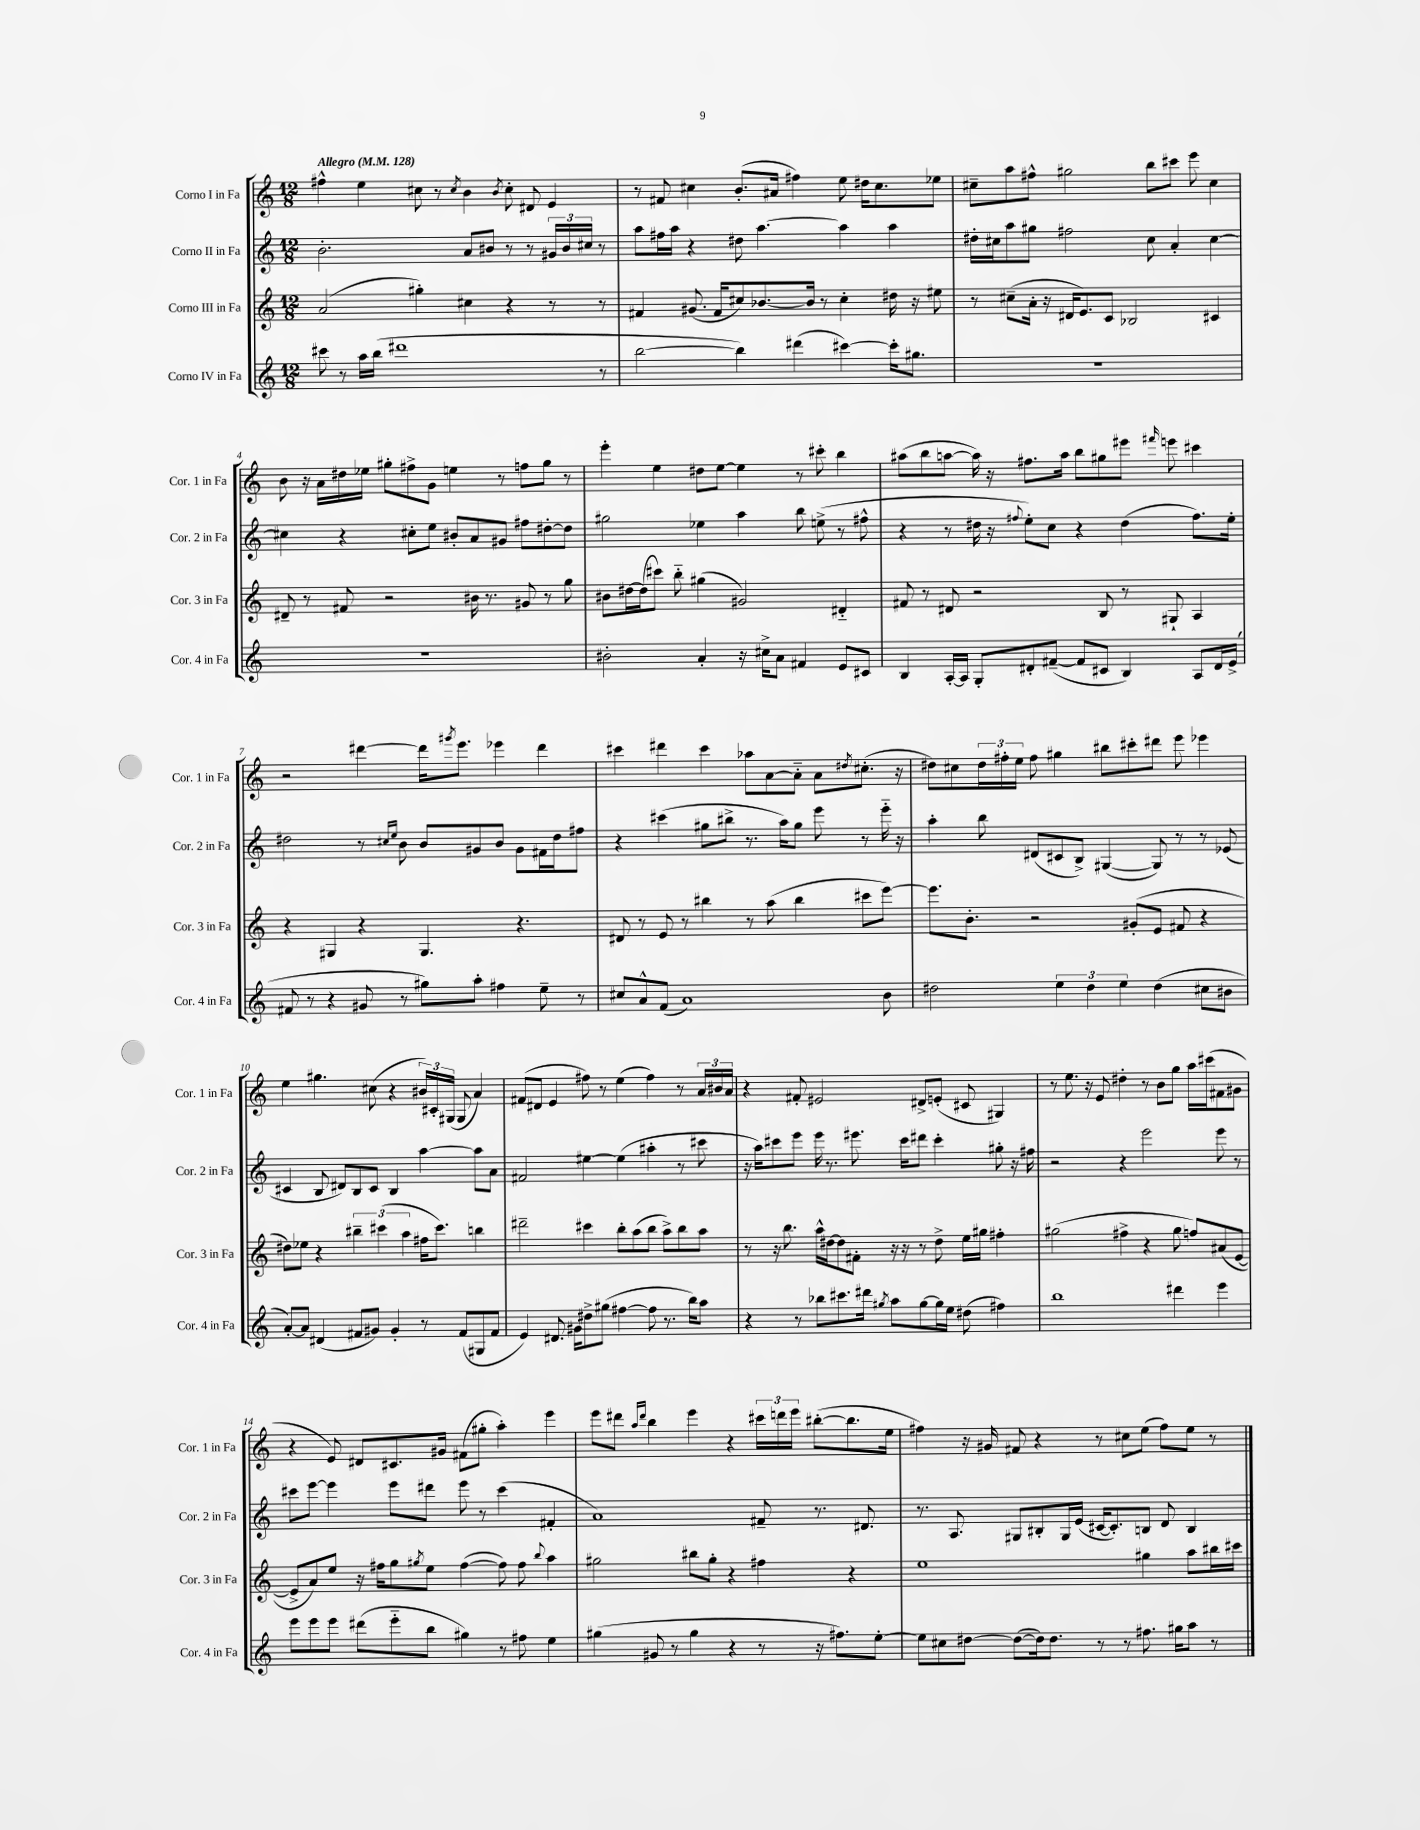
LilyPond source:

<<
\new StaffGroup <<
\new Staff = "s0" \with { instrumentName = "Corno I in Fa" shortInstrumentName = "Cor. 1 in Fa" } {
    \clef treble \key c \major \numericTimeSignature \time 12/8 \tempo "Allegro" 4 = 128
    fis''4-^ e''4 cis''8 r8 \acciaccatura { cis''8 } b'4 \acciaccatura { b'8 } cis''8-. dis'8 e'4 |
    r8 fis'8 cis''4 b'8.-.( ais'16 fis''4) e''8 dis''16 cis''8. ees''8 |
    cis''8-- a''8 fis''8-^ gis''2 b''8 cis'''8 e'''8 cis''4 |
    b'8 r16 a'16 dis''16 ees''16 gis''8-. fis''8-> g'8 e''4 r8 f''8 gis''8 r8 |
    e'''4-. e''4 dis''8 e''8~ e''4 r8 cis'''8-. b''4 |
    ais''8( b''8 a''8~ a''16) r16 fis''8. a''16 b''8 gis''8 eis'''8 \grace { fis'''16 } e'''8 cis'''4 |
    r2 dis'''4~ dis'''16 \acciaccatura { gis'''8 } e'''8. ees'''4 dis'''4 |
    cis'''4 dis'''4 cis'''4 aes''8 a'8~ a'8-_ a'8 \acciaccatura { dis''8 } cis''8.-.( r16 |
    dis''8) cis''8 \tuplet 3/2 { dis''16 fis''16-. e''16 } fis''8 gis''4 bis''8 cis'''8-. dis'''8 e'''8 ees'''4 |
    e''4 gis''4. cis''8( r4 \tuplet 3/2 { bis'16) cis'16-. gis16( } gis8 a'4) |
    fis'8( dis'8 e'4 fis''8) r8 e''4( fis''4) r8 \tuplet 3/2 { a'16 bis'16 a'16 } |
    r4 fis'8-. eis'2 dis'8-> e'8-.( cis'8 gis4) |
    r8 e''8. r16 e'8 dis''4-. r8 b'8 g''8 a''16 cis'''16( fis'8 gis'8 |
    r4 e'8) dis'8 cis'8. gis'16 fis'8( gis''8-. a''4-.) e'''4 |
    e'''8 dis'''8 \grace { a''16 dis'''16 } b''4 e'''4 r4 \tuplet 3/2 { cis'''16 d'''16 e'''16 } bis''8~-.( bis''8. e''16 |
    fis''4) r16 gis'16 fis'8 r4 r8 cis''8 e''8( fis''8) e''8 r8 \bar "|." |
}
\new Staff = "s1" \with { instrumentName = "Corno II in Fa" shortInstrumentName = "Cor. 2 in Fa" } {
    \clef treble \key c \major \numericTimeSignature \time 12/8
    b'2.-. a'8 bis'8 r8 r8 \tuplet 3/2 { gis'16 bis'16 cis''16 } r8 |
    a''8 fis''16 a''16 r4 dis''8 a''4.~ a''4 a''4 |
    dis''16-. cis''16 a''8 gis''8 fis''2 cis''8 a'4-. cis''4~ |
    cis''4 r4 cis''8-. e''8 bis'8-. a'8 gis'8 fis''8 dis''8~-. dis''8 |
    gis''2 ees''4 a''4 b''8 e''8->( r8 fis''8-^ |
    r4 r8 dis''16 r16 \appoggiatura { fis''8 } e''8-.) c''8 r4 dis''4( fis''8.) e''16-. |
    dis''2 r8 \grace { cis''16 e''16 } b'8 b'8 gis'8 b'8 gis'8 fis'16 dis''16 fis''8 |
    r4 cis'''4( gis''8 bis''8-> r8. a''16) gis''8 e'''8 r8 e'''16-_ r16 |
    a''4-. b''8 dis'8( cis'8 b8->) gis4~( gis8) r8 r8 ees'8( |
    cis'4 b8 dis'8) b8 cis'8 b4 a''4~ a''8 a'8 |
    fis'2 eis''4~ eis''4( ais''4-. r8 cis'''8 |
    r16 a''16) cis'''8 e'''8 e'''16 r8. eis'''8. cis'''16 dis'''8 cis'''4-. gis''8-. r16 fis''16 |
    r2 r4 e'''2 e'''8 r8 |
    cis'''8 e'''8~ e'''4 e'''8 dis'''8 e'''8 r8 cis'''4( fis'4-. |
    a'1) fis'8-- r8. dis'8. |
    r8. a8. gis8 bis8-. gis16 e'16( cis'16~ cis'8.-.) b8 d'8 b4 \bar "|." |
}
\new Staff = "s2" \with { instrumentName = "Corno III in Fa" shortInstrumentName = "Cor. 3 in Fa" } {
    \clef treble \key c \major \numericTimeSignature \time 12/8
    a'2( gis''4-.) cis''4 r4 r8 r8 |
    fis'4 gis'8.( fis'16 cis''8) bes'8.~ bes'16 r8 cis''4-. dis''16 r16 eis''8 |
    r8 cis''8--( a'16-. r16 dis'16 e'8.) c'8 bes2 cis'4 |
    dis'8-- r8 fis'8 r2 bis'16 r8. gis'8 r8 g''8 |
    bis'8 dis''16~ dis''16( cis'''8) b''8-_ gis''4( gis'2) dis'4-_ |
    fis'8 r8 dis'8 r2 b8 r8 gis8-! a4 |
    r4 gis4 r4 gis4. r4. |
    dis'8 r8 e'8 r8 bis''4 r8 a''8( bis''4 cis'''8 e'''8~) |
    e'''8. b'8.-. r2 gis'8-.( e'8 fis'8 r4 |
    dis''8) ees''8 r4 \tuplet 3/2 { bis''4-- cis'''4( a''4 } fis''16 cis'''8.) b''4 |
    dis'''2-- cis'''4 b''8-. a''8( b''8 a''8->) b''8 a''8 |
    r8 r16 b''8. a''16-^ dis''16~ dis''8 fis'8-. r16 r16 r8 dis''8-> e''16 gis''16 fis''4-. |
    gis''2( fis''4-> r4 gis''8 f''8) ais'8( e'8~ |
    e'8-> a'8) e''8 r16 fis''16 g''8 \acciaccatura { gis''8 } e''8 fis''4~( fis''8) fis''8 \appoggiatura { b''8 } a''4 |
    gis''2 bis''8 gis''8-. r4 fis''4 r4 |
    e''1 gis''4 a''8 bis''16 cis'''16 \bar "|." |
}
\new Staff = "s3" \with { instrumentName = "Corno IV in Fa" shortInstrumentName = "Cor. 4 in Fa" } {
    \clef treble \key c \major \numericTimeSignature \time 12/8
    cis'''8 r8 a''16 b''16( dis'''1 r8 |
    b''2~ b''4) dis'''4( cis'''4~) cis'''16-. gis''8. |
    R1. |
    R1. |
    bis'2-. a'4-. r16 cis''16-> a'8 fis'4 e'8 cis'8 |
    b4 a16~-. a16 g8-. dis'8-. fis'8~--( fis'8 cis'8 b4) a8 dis'16 e'16->( |
    fis'8 r8 r4 gis'8 r8 gis''8) a''8-. fis''4 e''8-- r8 |
    cis''8 a'8-^ f'8( a'1) b'8 |
    dis''2 \tuplet 3/2 { e''4 dis''4 e''4 } dis''4( cis''8 bis'8 |
    a'8~-.) a'8 dis'4( fis'8 gis'8) gis'4-. r8 fis'8( gis8 fis'8 |
    e'4) dis'8. gis'16 dis''8-> gis''8( fis''4~ fis''8 r8. b''16) a''8 |
    r4 r8 bes''8 cis'''8. dis'''16 \acciaccatura { gis''8 } a''8 gis''8~ gis''16 e''16 dis''8( fis''4) |
    b''1 dis'''4 e'''4 |
    e'''8 e'''8 e'''8 dis'''8( e'''8-_ b''8 gis''4) r8 fis''8 e''4 |
    gis''4( gis'8 r8 gis''4 r4 r8 r16 fis''8.) e''8~-. |
    e''8 cis''8 dis''8~ dis''8~( dis''16) dis''8. r8 r8 fis''8. gis''16 a''8 r8 \bar "|." |
}
>>
>>
